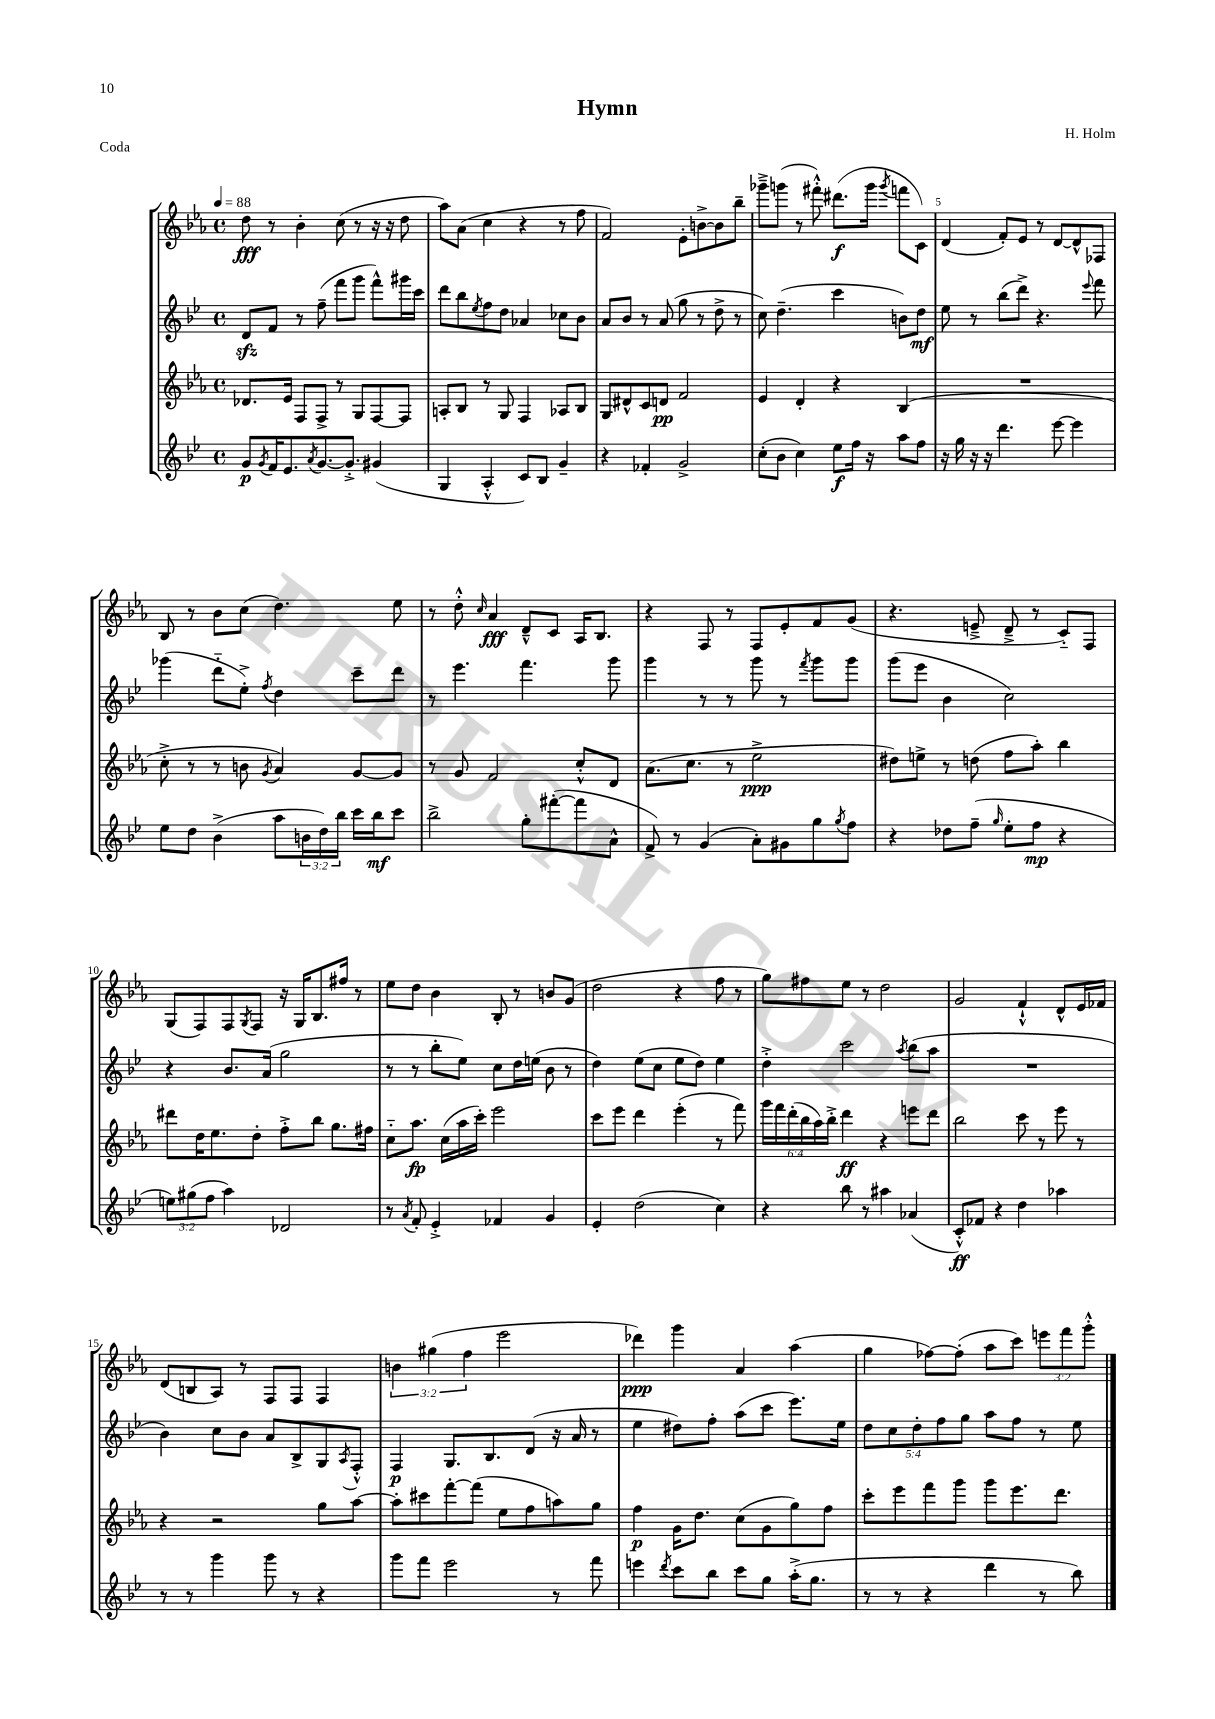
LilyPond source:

\header { title = "Hymn" composer = "H. Holm" piece = "Coda" }
<<
\new StaffGroup <<
\new Staff = "s0" {
    \clef treble \key ees \major \defaultTimeSignature \time 4/4 \override Staff.TupletNumber.text = #tuplet-number::calc-fraction-text \tempo 4 = 88
    d''8\fff r8 bes'4-. c''8( r8 r16 r16 d''8 |
    aes''8) aes'8( c''4 r4 r8 f''8 |
    f'2) ees'8-. b'8~-> b'8 bes''8-- |
    ges'''8---> g'''8( r8 fis'''8-.-^) dis'''8.\f( g'''16 \acciaccatura { g'''8 } f'''8 c'8) |
    d'4( f'8-.) ees'8 r8 d'8~ d'8-^ fes8 |
    bes8 r8 bes'8 c''8( d''4.) ees''8 |
    r8 d''8-.-^ \grace { c''16 } aes'4\fff d'8---^ c'8 aes16 bes8. |
    r4 f8 r8 f8 ees'8-. f'8 g'8( |
    r4. e'8---> d'8---> r8 c'8-_) f8 |
    g8( f8) f8 \acciaccatura { g8 } f8 r16 g16 bes8. fis''16 r8 |
    ees''8 d''8 bes'4 bes8-. r8 b'8 g'8( |
    d''2 r4 f''8 r8 |
    g''8) fis''8 ees''8 r8 d''2 |
    g'2 f'4-!-^ d'8-^ ees'16 fes'16 |
    d'8( b8 aes8) r8 f8 f8 f4 |
    \tuplet 3/2 { b'4 gis''4( f''4 } ees'''2 |
    des'''4\ppp) g'''4 aes'4 aes''4( |
    g''4 fes''8~) fes''8-.( aes''8 c'''8) \tuplet 3/2 { e'''8 f'''8 g'''8-.-^ } \bar "|." |
}
\new Staff = "s1" {
    \clef treble \key bes \major \defaultTimeSignature \time 4/4 \override Staff.TupletNumber.text = #tuplet-number::calc-fraction-text
    d'8\sfz f'8 r8 f''8--( f'''8 g'''8 f'''8-^) gis'''16 c'''16 |
    d'''8 bes''8 \acciaccatura { ees''8 } f''8 d''8 aes'4 ces''8 bes'8 |
    a'8 bes'8 r8 a'8( g''8 r8 d''8-> r8 |
    c''8) d''4.--( c'''4 b'8) d''8\mf |
    ees''8 r8 bes''8( d'''8->) r4. \appoggiatura { ees'''8 } f'''8 |
    ges'''4( d'''8-_ ees''8-.->) \acciaccatura { f''8 } d''4 c'''8-- d'''8 |
    r8 ees'''4. f'''4. g'''8 |
    g'''4 r8 r8 g'''8 r8 \acciaccatura { f'''8 } g'''8 g'''8 |
    g'''8( ees'''8 bes'4 c''2) |
    r4 bes'8. a'16( g''2 |
    r8 r8 bes''8-. ees''8) c''8 d''16 e''16( bes'8 r8 |
    d''4) ees''8( c''8 ees''8 d''8) ees''4 |
    d''4-.-> c'''2 \acciaccatura { a''8 } bes''8( a''8 |
    R1 |
    bes'4) c''8 bes'8 a'8 bes8-> g8 \acciaccatura { a8 } f8-.-^ |
    f4\p g8. bes8. d'8( r16 a'16 r8 |
    ees''4 dis''8) f''8-. a''8( c'''8 ees'''8.) ees''16 |
    \tuplet 5/4 { d''8 c''8 d''8-. f''8 g''8 } a''8 f''8 r8 ees''8 \bar "|." |
}
\new Staff = "s2" {
    \clef treble \key ees \major \defaultTimeSignature \time 4/4 \override Staff.TupletNumber.text = #tuplet-number::calc-fraction-text
    des'8. ees'16 f8 f8-> r8 g8 f8~ f8 |
    a8-. bes8 r8 g8 f4 aes8 bes8 |
    g8 dis'8-^ c'8 d'8\pp f'2 |
    ees'4 d'4-. r4 bes4( |
    R1 |
    c''8-.-> r8 r8 b'8 \acciaccatura { g'8 } aes'4) g'8~ g'8 |
    r8 g'8 f'2 c''8-.-^ d'8 |
    aes'8.( c''8. r8 ees''2->\ppp |
    dis''8) e''8-> r8 d''8( f''8 aes''8-.) bes''4 |
    dis'''8 d''16 ees''8. d''8-. f''8-.-> bes''8 g''8. fis''16 |
    c''8-_ aes''8.\fp c''16( aes''16 c'''16-.) ees'''2 |
    c'''8 ees'''8 d'''4 ees'''4-.( r8 f'''8) |
    \tuplet 6/4 { g'''16 f'''16 d'''16-.( bes''16 aes''16) bes''16-.-> } d'''4\ff r4 e'''8 d'''8 |
    bes''2 c'''8 r8 ees'''8 r8 |
    r4 r2 g''8 aes''8~ |
    aes''8-. cis'''8 f'''8~-. f'''8( ees''8 f''8 a''8) g''8 |
    f''4\p g'16 d''8. c''8( g'8 g''8) f''8 |
    c'''8-. ees'''8 f'''8 g'''8 g'''8 ees'''8. d'''8. \bar "|." |
}
\new Staff = "s3" {
    \clef treble \key bes \major \defaultTimeSignature \time 4/4 \override Staff.TupletNumber.text = #tuplet-number::calc-fraction-text
    g'8\p \acciaccatura { g'8 } f'16 ees'8. \acciaccatura { a'8 } g'8.~ g'8.-.-> gis'4( |
    g4 a4-.-^ c'8) bes8 g'4-- |
    r4 fes'4-. g'2-> |
    c''8-.( bes'8 c''4) ees''8\f f''16 r16 a''8 f''8 |
    r16 g''16 r16 r16 d'''4. ees'''8~ ees'''4 |
    ees''8 d''8 bes'4->( a''8 \tuplet 3/2 { b'16 d''16) bes''16 } c'''16 bes''16\mf c'''8 |
    bes''2-> g''8-. fis'''8~-.( fis'''8 a'8-^ |
    f'8->) r8 g'4( a'8-.) gis'8 g''8 \acciaccatura { g''8 } f''8 |
    r4 des''8 f''8--( \grace { g''16 } ees''8-. f''8\mp r4 |
    \tuplet 3/2 { e''8) gis''8( f''8 } a''4) des'2 |
    r8 \acciaccatura { a'8 } f'8-. ees'4-.-> fes'4 g'4 |
    ees'4-. d''2( c''4) |
    r4 bes''8 r8 ais''4 aes'4( |
    c'8-.-^\ff) fes'8 r4 d''4 aes''4 |
    r8 r8 g'''4 g'''8 r8 r4 |
    g'''8 f'''8 ees'''2 r8 f'''8 |
    e'''4 \acciaccatura { d'''8 } c'''8 bes''8 c'''8 g''8 a''16-.->( g''8. |
    r8 r8 r4 d'''4 r8 bes''8) \bar "|." |
}
>>
>>
\layout { \context { \Score \override BarNumber.break-visibility = ##(#f #t #t) barNumberVisibility = #(every-nth-bar-number-visible 5) } }
